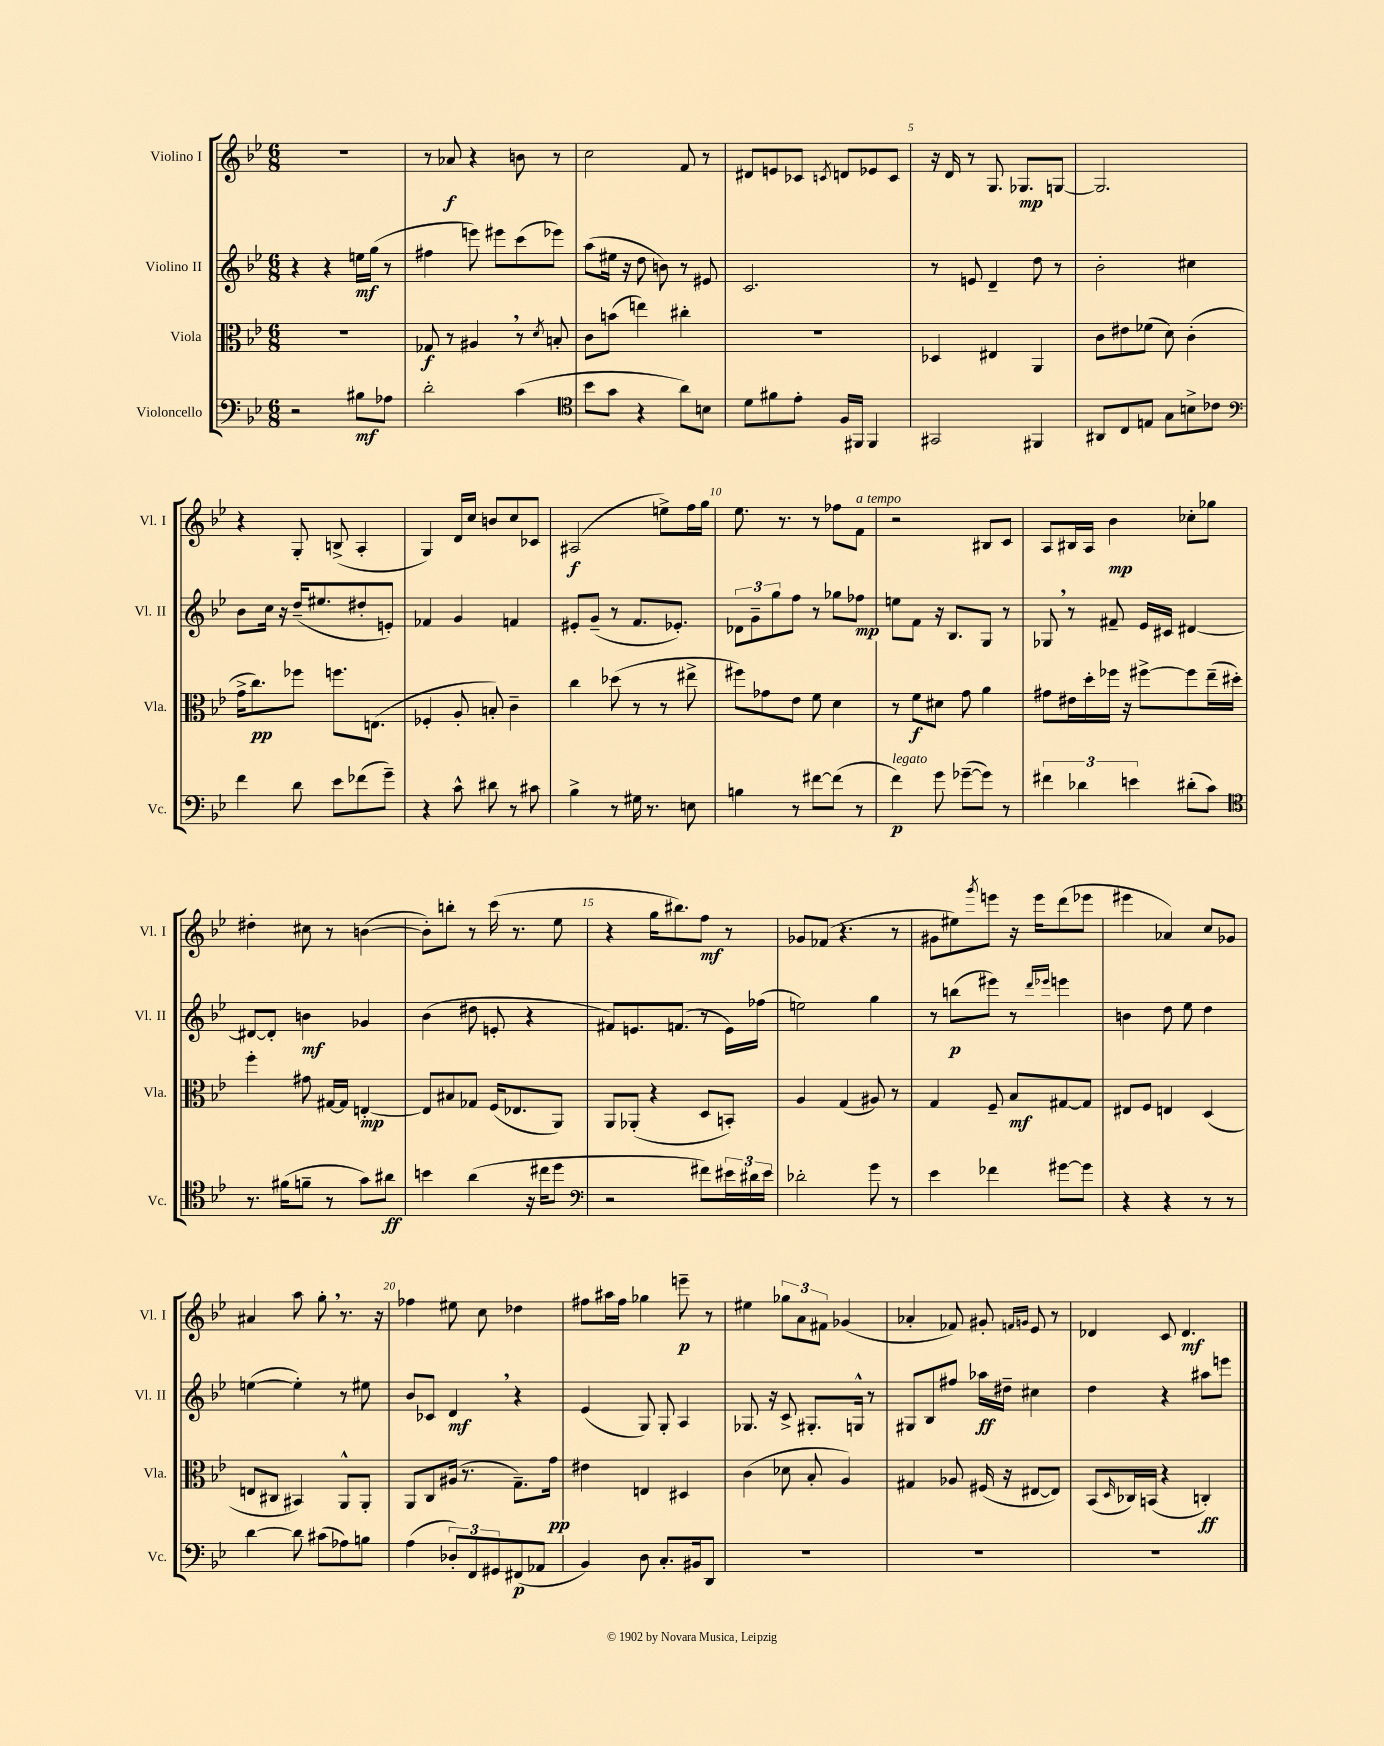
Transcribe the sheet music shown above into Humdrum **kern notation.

**kern	**dynam	**kern	**dynam	**kern	**dynam	**kern	**dynam
*part4	*part4	*part3	*part3	*part2	*part2	*part1	*part1
*staff4	*staff4	*staff3	*staff3	*staff2	*staff2	*staff1	*staff1
*I"Violoncello	*	*I"Viola	*	*I"Violino II	*	*I"Violino I	*
*I'Vc.	*	*I'Vla.	*	*I'Vl. II	*	*I'Vl. I	*
*clefF4	*	*clefC3	*	*clefG2	*	*clefG2	*
*k[b-e-]	*	*k[b-e-]	*	*k[b-e-]	*	*k[b-e-]	*
*M6/8	*	*M6/8	*	*M6/8	*	*M6/8	*
=1	=1	=1	=1	=1	=1	=1	=1
2r	.	2.r	.	4r	.	2.r	.
.	.	.	.	4r	.	.	.
8B#X\L	mf	.	.	16een\LL	mf	.	.
.	.	.	.	(16gg\JJ	.	.	.
8A-X\J	.	.	.	8r	.	.	.
=2	=2	=2	=2	=2	=2	=2	=2
2d'\	.	8G-X/	f	4ff#X\	.	8r	.
.	.	8r	.	.	.	8a-X/	f
.	.	4A#X,/	.	8eeen\)	.	4r	.
.	.	.	.	8eee#X\L	.	.	.
(4c\	.	8r	.	(8ccc\	.	8bn\	.
.	.	8qd/	.	.	.	.	.
.	.	8Bn'/	.	8eee-X\J)	.	8r	.
=3	=3	=3	=3	=3	=3	=3	=3
*clefC4	*	*	*	*	*	*	*
8b-\L	.	8c\L	.	(8aa\L	.	2cc\	.
8g\J	.	(8bn\J	.	16ee#X\Jk	.	.	.
.	.	.	.	16r	.	.	.
4r	.	4een\)	.	8dd\	.	.	.
.	.	.	.	8bn\)	.	.	.
8a\L)	.	4cc#X'\	.	8r	.	8f/	.
8Bn\J	.	.	.	8e#X/	.	8r	.
=4	=4	=4	=4	=4	=4	=4	=4
8d\L	.	2.r	.	2.c/	.	8d#X/L	.
8f#X\	.	.	.	.	.	8en/	.
8e-'\J	.	.	.	.	.	8c-X/J	.
.	.	.	.	.	.	8qcn/	.
16F/LL	.	.	.	.	.	8dn/L	.
16FF#X/JJ	.	.	.	.	.	.	.
4FF#/	.	.	.	.	.	8e-X/	.
.	.	.	.	.	.	8c/J	.
=5	=5	=5	=5	=5	=5	=5	=5
2GG#X/	.	4D-X/	.	8r	.	16r	.
.	.	.	.	.	.	16d/	.
.	.	.	.	8en/	.	8r	.
.	.	4E#X/	.	4d~/	.	8.G/	.
.	.	.	.	.	.	8.G-X/L	mp
4FF#X/	.	4AA/	.	8dd\	.	.	.
.	.	.	.	8r	.	[8Gn/J	.
=6	=6	=6	=6	=6	=6	=6	=6
8AA#X/L	.	8c\L	.	2b-'\	.	2.G/]	.
8C/	.	8e#X\	.	.	.	.	.
8En/J	.	(8f-X\J	.	.	.	.	.
8G\L	.	8d\)	.	.	.	.	.
8Bn^\	.	(4c'\	.	4cc#X\	.	.	.
8c-X\J	.	.	.	.	.	.	.
!!LO:LB:g=z
=7	=7	=7	=7	=7	=7	=7	=7
*clefF4	*	*	*	*	*	*	*
4f\	.	16g^\KL	.	8b-\L	.	4r	.
.	.	8.cc\)	pp	.	.	.	.
.	.	.	.	16cc\Jk	.	.	.
.	.	.	.	16r	.	.	.
8d\	.	8ff-X\J	.	(16dd~/KL	.	8G'/	.
.	.	.	.	8.ee#X/	.	.	.
8e-\L	.	8.ffn\L	.	.	.	(8Bn^/	.
(8f-X\	.	.	.	8dd#X'/	.	4A'/	.
.	.	(8.En\J	.	.	.	.	.
8g~\J)	.	.	.	8en'/J)	.	.	.
=8	=8	=8	=8	=8	=8	=8	=8
4r	.	4F-X'/	.	4f-X/	.	4G/)	.
8c^^\	.	8A'/	.	4g/	.	16d/LL	.
.	.	.	.	.	.	16cc/JJ	.
8d#X\	.	8Bn'/)	.	.	.	8bn/L	.
8r	.	4c~\	.	4fn/	.	8cc/	.
8c#X\	.	.	.	.	.	8c-X/J	.
=9	=9	=9	=9	=9	=9	=9	=9
4B-^\	.	4cc\	.	8e#X'/L	.	(2A#X/	f
.	.	.	.	(8g~/J	.	.	.
8r	.	(8dd-X\	.	8r	.	.	.
16G#X\	.	8r	.	8.f/L	.	.	.
8.r	.	.	.	.	.	.	.
.	.	8r	.	.	.	8een^\L)	.
.	.	.	.	8.e-X'/J)	.	.	.
8En\	.	8ee#X^\	.	.	.	16ff\L	.
.	.	.	.	.	.	16gg\JJ	.
=10	=10	=10	=10	=10	=10	=10	=10
4Bn\	.	8ff#X\L)	.	12d-X\L	.	8.ee-\	.
.	.	.	.	12g~\	.	.	.
.	.	8g-X\	.	.	.	.	.
.	.	.	.	12gg\	.	.	.
.	.	.	.	.	.	8.r	.
8r	.	8e-\J	.	8ff\J	.	.	.
[8f#X\L	.	8f\	.	8r	.	8r	.
(8f#\J]	.	4d\	.	8gg-X\L	.	8ff-X\L	.
!	!	!	!	!	!	!LO:TX:a:i:t=a tempo	!
8r	.	.	.	8ff-X\J	mp	8f\J	.
=11	=11	=11	=11	=11	=11	=11	=11
!LO:TX:a:i:t=legato	!	!	!	!	!	!	!
4f\)	p	8r	.	8een\L	.	2r	.
.	.	8f\L	f	8f\J	.	.	.
8g\	.	8d#X\J	.	16r	.	.	.
.	.	.	.	8.B-/L	.	.	.
([8g-X~\L	.	8g\	.	.	.	.	.
8g-\J])	.	4a\	.	8G/J	.	8B#X/L	.
8r	.	.	.	8r	.	8c/J	.
=12	=12	=12	=12	=12	=12	=12	=12
6f#X\	.	8g#X\L	.	8G-X,/	.	8A/L	.
.	.	16e#X\L	.	8r	.	16B#X/L	.
6d-X\	.	.	.	.	.	.	.
.	.	16dd'\	.	.	.	16A/JJ	.
.	.	16ff-X\JJ	.	8f#X~/	.	4b-\	mp
.	.	16r	.	.	.	.	.
6en\	.	.	.	.	.	.	.
.	.	[8ff#X^\L	.	16e-/LL	.	.	.
.	.	.	.	16c#X/JJ	.	.	.
(8d#X'\L	.	8ff#\]	.	[4d#X/	.	8cc-X'\L	.
8c\J)	.	(16ee-~\L	.	.	.	8gg-X\J	.
.	.	16dd#X'\JJ)	.	.	.	.	.
!!LO:LB:g=z
=13	=13	=13	=13	=13	=13	=13	=13
*clefC4	*	*	*	*	*	*	*
8.r	.	4ff'\	.	8d#X/L_	.	4dd#X'\	.
.	.	.	.	8d#'/J]	.	.	.
(16f#X\KL	.	.	.	.	.	.	.
8fn~\J	.	8g#X\	.	4bn\	mf	8cc#X\	.
8r	.	[16G#X/LL	.	.	.	8r	.
.	.	16G#/JJ]	.	.	.	.	.
8g\L)	.	[4En'/	mp	4g-X/	.	([4bn\	.
8a#X\J	ff	.	.	.	.	.	.
=14	=14	=14	=14	=14	=14	=14	=14
4bn\	.	8E/L]	.	(4b-\	.	8b'\L])	.
.	.	8B#X/	.	.	.	8bbn'\J	.
(4a\	.	8G-X/J	.	8dd#X\	.	8r	.
.	.	(16F/KL	.	8en'/	.	(16ccc\	.
.	.	8.E-X/	.	.	.	8.r	.
16r	.	.	.	4r	.	.	.
16cc#X\KL	.	.	.	.	.	.	.
8dd\J	.	8AA/J)	.	.	.	8ee-\	.
=15	=15	=15	=15	=15	=15	=15	=15
*clefF4	*	*	*	*	*	*	*
2r	.	8AA/L	.	8f#X/L)	.	4r	.
.	.	(8AA-X'/J	.	8.en/	.	.	.
.	.	4r	.	.	.	16gg\KL	.
.	.	.	.	(8.fn/J	.	8.bb#X\)	.
8f#X\L)	.	8D/L	.	8r	.	8ff\J	mf
24e#X\L	.	8BBn'/J)	.	16e\LL)	.	8r	.
24d#X\	.	.	.	.	.	.	.
.	.	.	.	(16ff-X\JJ	.	.	.
24e#\JJ	.	.	.	.	.	.	.
=16	=16	=16	=16	=16	=16	=16	=16
2d-X'\	.	4A/	.	2een\)	.	8g-X/L	.
.	.	.	.	.	.	(8f-X/J	.
.	.	(4G/	.	.	.	4.r	.
8g\	.	8A#X/)	.	4gg\	.	.	.
8r	.	8r	.	.	.	8r	.
=17	=17	=17	=17	=17	=17	=17	=17
4e-\	.	4G/	.	8r	.	8g#X\L	.
.	.	.	.	(8bbn\L	p	8ee#X\)	.
.	.	.	.	.	.	8qggg/	.
4f-X\	.	8F~/	.	8eee#X\J)	.	8eeen\J	.
.	.	8B-/L	mf	8r	.	16r	.
.	.	.	.	.	.	16eee\KL	.
.	.	.	.	16qqddd/LL	.	.	.
.	.	.	.	16qqeee-X/JJ	.	.	.
[8g#X\L	.	[8G#X/	.	4eeen\	.	(8ddd\	.
8g#\J]	.	8G#/J]	.	.	.	8eee-X\J	.
=18	=18	=18	=18	=18	=18	=18	=18
4r	.	8E#X/L	.	4bn\	.	4eee#X\	.
.	.	8F/J	.	.	.	.	.
4r	.	4En/	.	8dd\	.	4a-X/)	.
.	.	.	.	8ee-\	.	.	.
8r	.	(4D/	.	4dd\	.	8cc/L	.
8r	.	.	.	.	.	8g-X/J	.
!!LO:LB:g=z
=19	=19	=19	=19	=19	=19	=19	=19
[4d\	.	8En/L	.	([4een\	.	4a#X/	.
.	.	8C#X/J	.	.	.	.	.
8d\]	.	4BB#X/)	.	4ee'\])	.	8aa\	.
(8c#X\L	.	.	.	.	.	8gg',\	.
8A-X\)	.	8AA^^/L	.	8r	.	8.r	.
8Bn\J	.	8AA'/J	.	8ee#X\	.	.	.
.	.	.	.	.	.	16r	.
=20	=20	=20	=20	=20	=20	=20	=20
(4A\	.	8AA/L	.	8b-/L	.	4ff-X\	.
.	.	8C/	.	8c-X/J	.	.	.
12D-X'/L)	.	(16A#X/Jk	.	4d,/	mf	8ee#X\	.
.	.	8.r	.	.	.	.	.
12FF/	.	.	.	.	.	.	.
.	.	.	.	.	.	8cc\	.
12GG#X/	.	.	.	.	.	.	.
(8FF#X/	p	8.G~\L)	.	4r	.	4dd-X\	.
8AA-X/J	.	.	.	.	.	.	.
.	.	16g\Jk	pp	.	.	.	.
=21	=21	=21	=21	=21	=21	=21	=21
4BB-/)	.	4e#X\	.	(4e-/	.	8ff#X\L	.
.	.	.	.	.	.	16aa#X\L	.
.	.	.	.	.	.	16ff#\JJ	.
8D\	.	4En/	.	8G/)	.	4gg-X\	.
8.C'/L	.	.	.	8G'/	.	.	.
.	.	4D#X/	.	4A/	.	8eeen~\	p
16BB#X/k	.	.	.	.	.	.	.
8DD/J	.	.	.	.	.	8r	.
=22	=22	=22	=22	=22	=22	=22	=22
2.r	.	(4c\	.	8.G-X/	.	4ee#X\	.
.	.	.	.	16r	.	.	.
.	.	8d-X\	.	8c^/	.	12gg-X\L	.
.	.	.	.	.	.	12a\	.
.	.	8B-'/	.	8.G#X'/L	.	.	.
.	.	.	.	.	.	12f#X\J	.
.	.	4A/)	.	.	.	(4g-X/	.
.	.	.	.	16Gn^^/Jk	.	.	.
.	.	.	.	8r	.	.	.
=23	=23	=23	=23	=23	=23	=23	=23
2.r	.	4G#X/	.	8G#X/L	.	4a-X'/	.
.	.	.	.	8B-/	.	.	.
.	.	8A-X/	.	8ff#X/J	.	8f-X/)	.
.	.	(16F#X/	.	16aa-X\LL	ff	8g#X'/	.
.	.	16r	.	16dd#X~\JJ	.	.	.
.	.	.	.	.	.	16qqfn/LL	.
.	.	.	.	.	.	16qqgn/JJ	.
.	.	[8E#X/L	.	4cc#X\	.	8e-/	.
.	.	8E#/J])	.	.	.	8r	.
=24	=24	=24	=24	=24	=24	=24	=24
2.r	.	(8BB-/L	.	4dd\	.	4d-X/	.
.	.	16qqD/	.	.	.	.	.
.	.	16C-X/L)	.	.	.	.	.
.	.	(16BBn/JJ	.	.	.	.	.
.	.	4r	.	4r	.	8c/	.
.	.	.	.	.	.	4.d-/	mf
.	.	4Cn'/)	ff	8aa#X\L	.	.	.
.	.	.	.	8eeen\J	.	.	.
==	==	==	==	==	==	==	==
*-	*-	*-	*-	*-	*-	*-	*-
